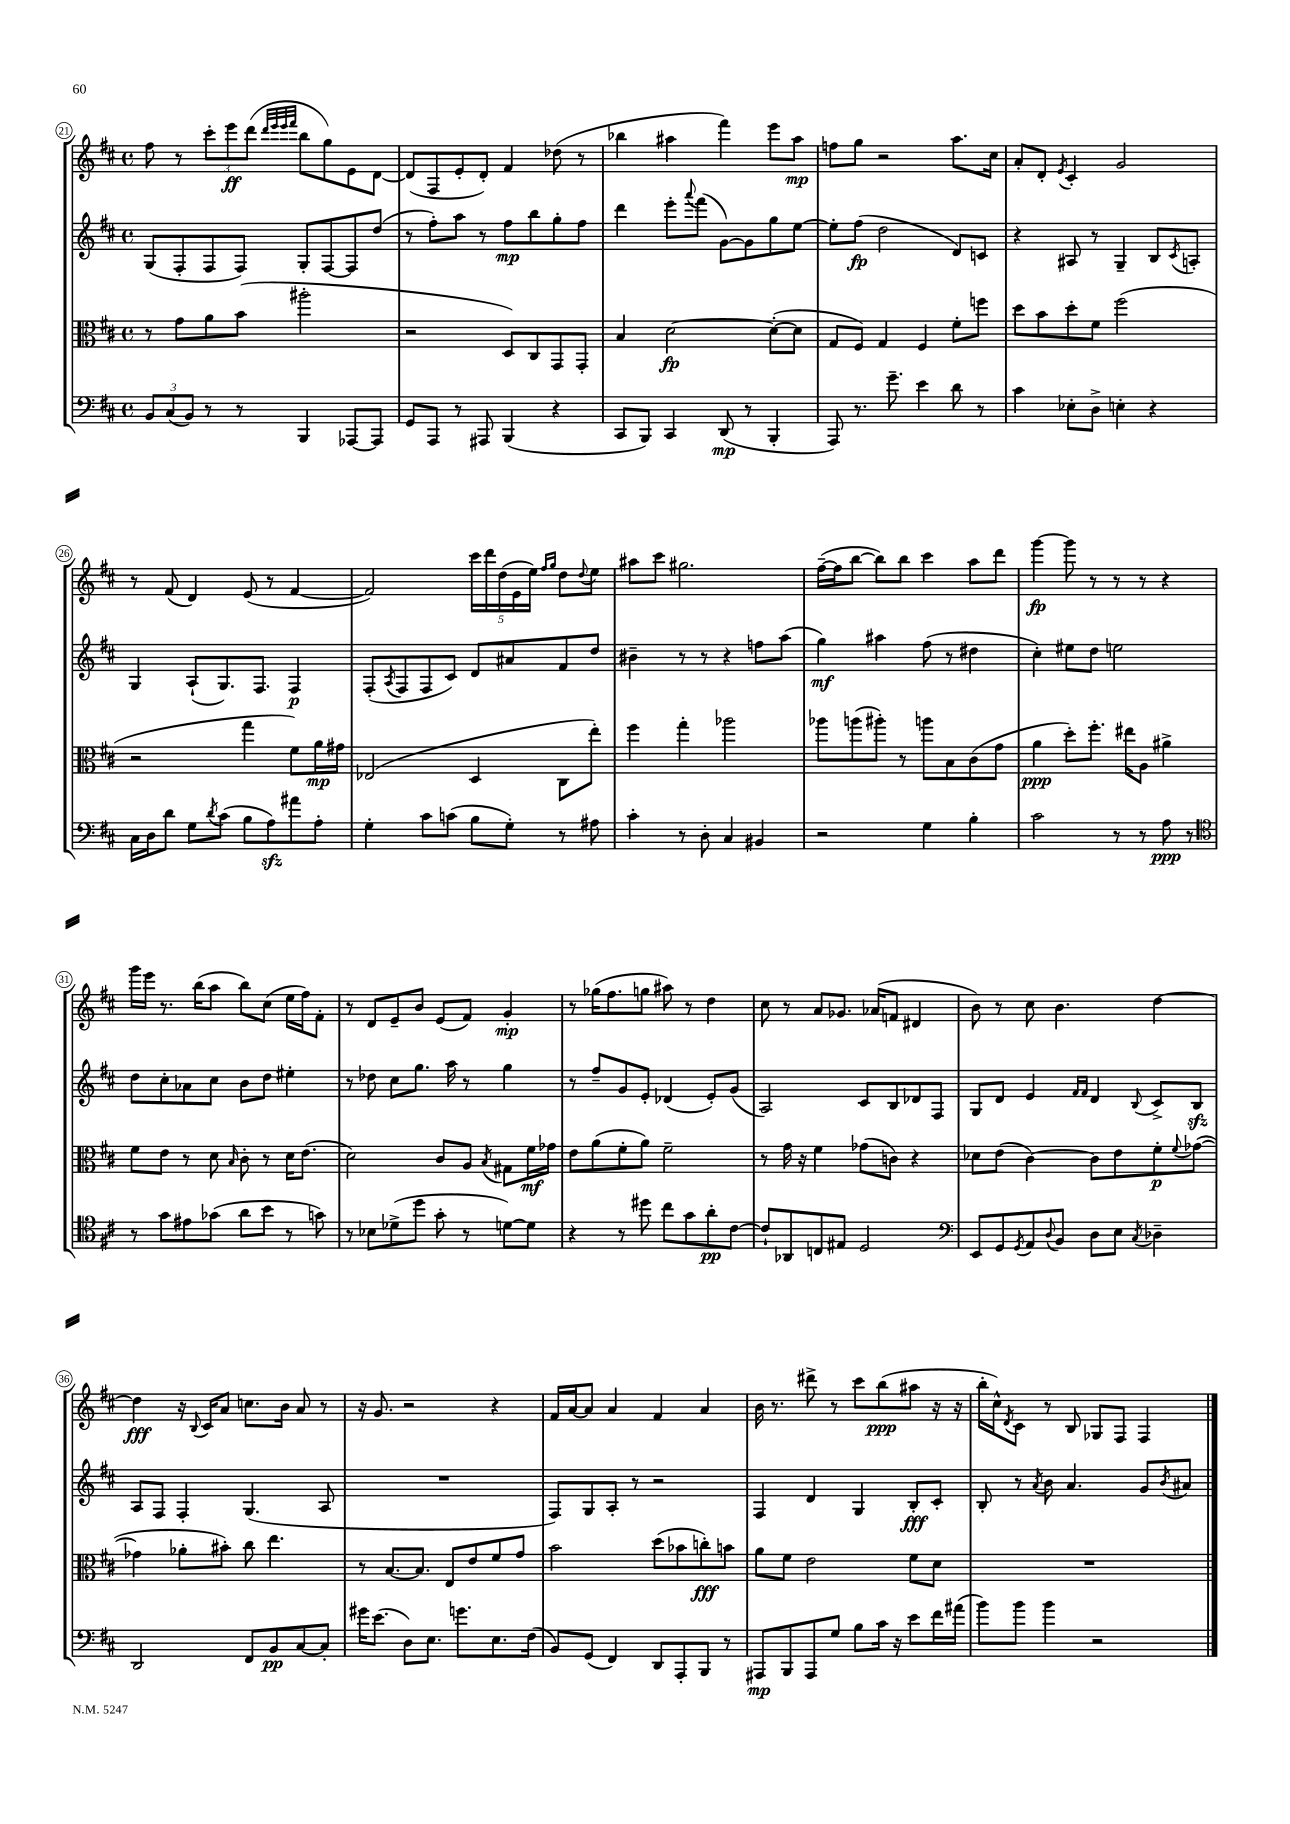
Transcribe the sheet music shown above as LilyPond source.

<<
\new StaffGroup <<
\new Staff = "s0" {
    \clef treble \key d \major \defaultTimeSignature \time 4/4
    fis''8 r8 \tuplet 3/2 { cis'''8-. e'''8\ff d'''8( } \grace { d'''32 e'''32 e'''32 fis'''32 } b''8 g''8) e'8 d'8~ |
    d'8( fis8 e'8-. d'8-.) fis'4 des''8( r8 |
    bes''4 ais''4 fis'''4) e'''8 ais''8\mp |
    f''8 g''8 r2 a''8. cis''16 |
    a'8-. d'8-. \acciaccatura { e'8 } cis'4-. g'2 |
    r8 fis'8( d'4) e'8( r8 fis'4~ |
    fis'2) \tuplet 5/4 { cis'''16 d'''16 d''16( e'16 e''16) } \grace { fis''16 g''16 } d''8 \appoggiatura { d''8 } e''8 |
    ais''8 cis'''8 gis''2. |
    fis''16~--( fis''16 b''8~ b''8) b''8 cis'''4 a''8 d'''8 |
    g'''4~\fp g'''8 r8 r8 r8 r4 |
    g'''16 e'''16 r8. b''16( a''8 b''8) cis''8( e''16 fis''16) fis'8-. |
    r8 d'8 e'8-- b'8 e'8( fis'8) g'4-.\mp |
    r8 ges''16( fis''8. g''8 ais''8) r8 d''4 |
    cis''8 r8 a'8 ges'8. aes'16( f'8 dis'4 |
    b'8) r8 cis''8 b'4. d''4~ |
    d''4\fff r16 \appoggiatura { b8 } cis'16 a'8 c''8. b'16 a'8 r8 |
    r16 g'8. r2 r4 |
    fis'16 a'16~ a'8 a'4 fis'4 a'4 |
    b'16 r8. dis'''8-> r8 cis'''8 b''8\ppp( ais''8 r16 r16 |
    b''16-. cis''16-^) \acciaccatura { d'8 } cis'8 r8 b8 ges8 fis8 fis4 \bar "|." |
}
\new Staff = "s1" {
    \clef treble \key d \major \defaultTimeSignature \time 4/4
    g8( fis8-. fis8 fis8) g8-. fis8~ fis8 d''8( |
    r8 fis''8-.) a''8 r8 fis''8\mp b''8 g''8-. fis''8 |
    d'''4 e'''8-. \appoggiatura { a'''8 } fis'''8( g'8~) g'8 g''8 e''8~ |
    e''8-. fis''8\fp( d''2 d'8) c'8 |
    r4 ais8 r8 g4-- b8 \acciaccatura { cis'8 } a8-. |
    g4 a8-!( g8.) fis8. fis4\p |
    fis8-.( \acciaccatura { a8 } fis8 fis8 cis'8) d'8 ais'8 fis'8 d''8 |
    bis'4-- r8 r8 r4 f''8 a''8( |
    g''4\mf) ais''4 fis''8( r8 dis''4 |
    cis''4-.) eis''8 d''8 e''2 |
    d''8 cis''8-. aes'8 cis''8 b'8 d''8 eis''4-. |
    r8 des''8 cis''8 g''8. a''16 r8 g''4 |
    r8 fis''8-- g'8 e'8-. des'4( e'8-.) g'8( |
    a2) cis'8 b8 des'8 fis8 |
    g8 d'8 e'4 \grace { fis'16 fis'16 } d'4 \appoggiatura { b8 } cis'8-> b8\sfz |
    a8 fis8 fis4-. g4.( a8 |
    R1 |
    fis8) g8 a8-. r8 r2 |
    fis4 d'4 g4 b8-.\fff cis'8-. |
    b8-. r8 \acciaccatura { a'8 } b'8 a'4. g'8 \acciaccatura { b'8 } ais'8 \bar "|." |
}
\new Staff = "s2" {
    \clef alto \key d \major \defaultTimeSignature \time 4/4
    r8 g'8 a'8 b'8( ais''2-. |
    r2 d8) cis8 g,8 g,8-. |
    b4 d'2~\fp d'8~-.( d'8 |
    g8 fis8) g4 fis4 fis'8-. f''8 |
    d''8 b'8 d''8-. fis'8 fis''2( |
    r2 g''4 fis'8) a'16\mp gis'16 |
    ees2( d4 cis8 e''8-.) |
    fis''4 g''4-. aes''2 |
    aes''8 a''8( ais''8-.) r8 a''8 b8 cis'8( g'8 |
    a'4\ppp d''8-.) fis''8.-. eis''16 a8 ais'4-> |
    fis'8 e'8 r8 d'8 \grace { b16 } cis'8-. r8 d'16 e'8.( |
    d'2) cis'8 a8 \acciaccatura { b8 } gis8 fis'16\mf ges'16 |
    e'8 a'8( fis'8-. a'8) fis'2-- |
    r8 g'16 r16 fis'4 ges'8( c'8) r4 |
    des'8 e'8( cis'4~) cis'8 e'8 fis'8-.\p \appoggiatura { fis'8 } ges'8~( |
    ges'4 aes'8-. bis'8-.) cis''8 e''4. |
    r8 b8.~ b8. e8 e'8 fis'8 g'8 |
    b'2 d''8( bes'8 c''8-.\fff) b'8 |
    a'8 fis'8 e'2 fis'8 d'8 |
    R1 \bar "|." |
}
\new Staff = "s3" {
    \clef bass \key d \major \defaultTimeSignature \time 4/4
    \tuplet 3/2 { b,8 cis8( b,8) } r8 r8 b,,4 aes,,8~ aes,,8 |
    g,8 a,,8 r8 ais,,8 b,,4( r4 |
    cis,8 b,,8) cis,4 d,8\mp( r8 b,,4-. |
    a,,8) r8. g'8.-- e'4 d'8 r8 |
    cis'4 ees8-. d8-> e4-. r4 |
    cis16 d16 d'8 g8 \acciaccatura { d'8 } cis'8( b8 a8\sfz) ais'8 a8-. |
    g4-. cis'8 c'8( b8 g8-.) r8 ais8 |
    cis'4-. r8 d8-. cis4 bis,4 |
    r2 g4 b4-. |
    cis'2 r8 r8 a8\ppp r8 |
    \clef tenor r8 g'8 eis'8 ges'8( a'8 b'8 r8 g'8) |
    r8 bes8 des'8->( d''8 g'8-. r8 d'8~) d'8 |
    r4 r8 dis''8 cis''8 g'8 a'8-.\pp cis'8~ |
    cis'8-! aes,8 c8 eis8 d2 |
    \clef bass e,8 g,8 \acciaccatura { g,8 } a,8 \appoggiatura { d8 } b,8 d8 e8 \acciaccatura { cis8 } des4-- |
    d,2 fis,8 b,8\pp cis8~ cis8-. |
    gis'16 e'8.( d8) e8. g'8. e8. fis16( |
    b,8) g,8( fis,4) d,8 a,,8-. b,,8 r8 |
    ais,,8\mp b,,8 ais,,8 g8 b8 cis'16 r16 e'8 fis'16 ais'16( |
    b'8) b'8 b'4 r2 \bar "|." |
}
>>
>>
\layout { \context { \Score currentBarNumber = #21 \override BarNumber.stencil = #(make-stencil-circler 0.1 0.3 ly:text-interface::print) } }
